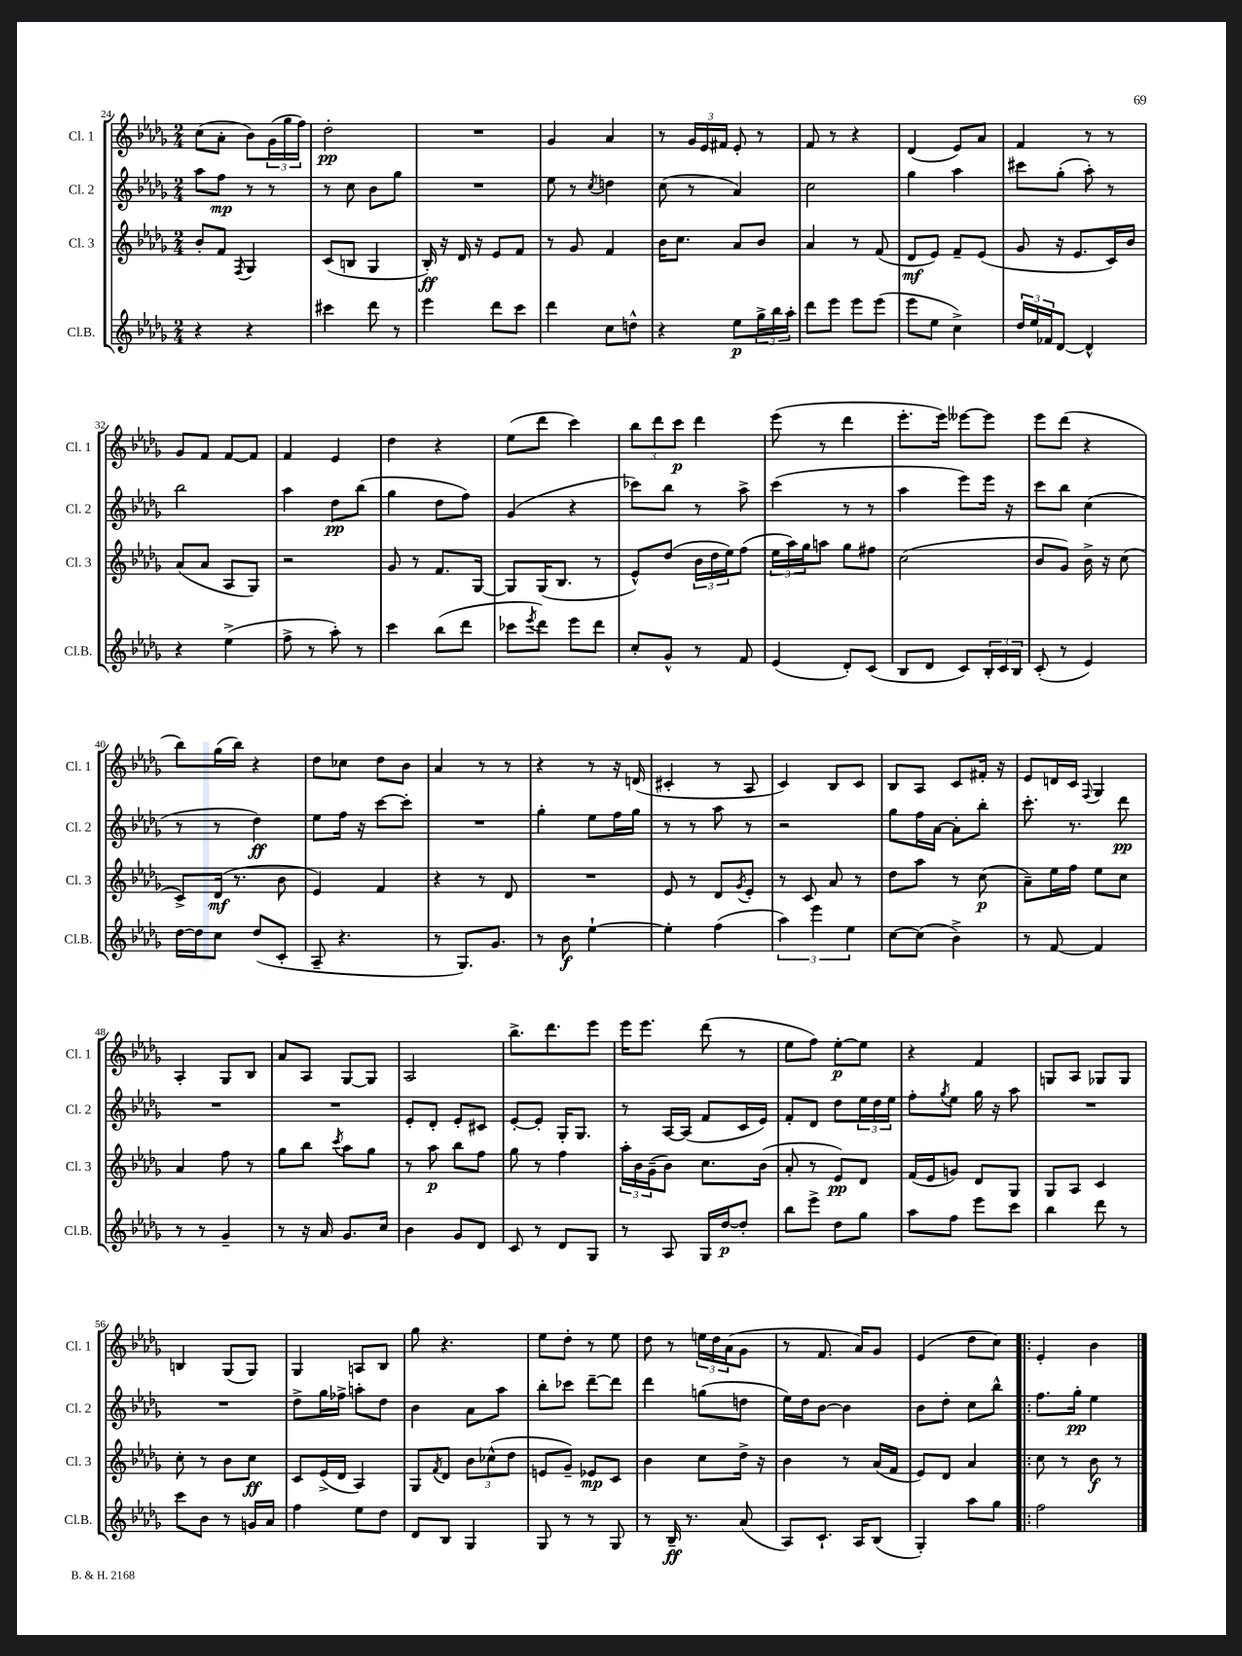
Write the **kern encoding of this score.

**kern	**kern	**kern	**kern
*staff4	*staff3	*staff2	*staff1
*clefG2	*clefG2	*clefG2	*clefG2
*k[b-e-a-d-g-]	*k[b-e-a-d-g-]	*k[b-e-a-d-g-]	*k[b-e-a-d-g-]
*M2/4	*M2/4	*M2/4	*M2/4
4r	8b-'	8aa-	(8cc
.	8f	8ff	8a-'
.	8qF	.	.
4r	4G-	8r	8b-)
.	.	8r	(24g-
.	.	.	24gg-
.	.	.	24ff)
=	=	=	=
4ccc#	(8c	8r	2dd-'
.	8B	8cc	.
8ddd-	4G-	8b-	.
8r	.	8gg-	.
=	=	=	=
4eee-	16B-')	2r	2r
.	16r	.	.
.	16d-	.	.
.	16r	.	.
8ddd-	8e-	.	.
8ccc	8f	.	.
=	=	=	=
4ddd-	8r	8ee-	4g-
.	8g-	8r	.
.	.	8qcc	.
8cc	4f	4dd	4a-
8dd^^	.	.	.
=	=	=	=
4r	16b-	(8cc	8r
.	8.cc	.	.
.	.	8r	24g-
.	.	.	24e-
.	.	.	24f#
8ee-	8a-	4a-)	8e-'
24gg-^	8b-	.	8r
24bb-	.	.	.
24aa-'	.	.	.
=	=	=	=
8ddd-	4a-	2cc	8f
8eee-	.	.	8r
8eee-	8r	.	4r
(8eee-	(8f	.	.
=	=	=	=
8eee-	8d-	4gg-	(4d-
8ee-	8e-)	.	.
4cc^)	8f~	4aa-	8e-)
.	(8e-	.	8a-
=	=	=	=
24dd-	8g-	8ccc#	4f
24ee-	.	.	.
24f-	.	.	.
[8d-	16r	(8gg-'	.
.	8.e-	.	.
4d-^^]	.	8aa-')	8r
.	16c)	8r	8r
.	16b-	.	.
=	=	=	=
4r	(8a-	2bb-	8g-
.	8a-	.	8f
(4ee-^	8A-	.	[8f
.	8G-)	.	8f]
=	=	=	=
8ff^	2r	4aa-	4f
8r	.	.	.
8aa-')	.	8dd-	4e-
8r	.	(8bb-	.
=	=	=	=
4ccc	8g-	4gg-	4dd-
.	8r	.	.
(8bb-	8.f	8dd-	4r
8ddd-	.	8ff)	.
.	[16G-	.	.
=	=	=	=
8ccc-	8G-]	(4g-	(8ee-
8qeee-	.	.	.
8ddd-)	(16G-	.	8ddd-
.	8.B-	.	.
8eee-	.	4r	4ccc)
8ddd-	8r	.	.
=	=	=	=
8cc'	8e-^^)	8ccc-)	12bb-
.	.	.	12ddd-
8g-^^	(8dd-	8bb-	.
.	.	.	12ccc
8r	24b-	8r	4ddd-
.	24dd-	.	.
.	24ee-)	.	.
8f	(8ff	8aa-^	.
=	=	=	=
(4e-	24ee-	(4ccc	(8eee-
.	24aa-)	.	.
.	24gg-	.	.
.	8aa	.	8r
8d-')	8gg-	8r	4ddd-
(8c	8ff#	8r	.
=	=	=	=
8B-	(2cc	4aa-	8.eee-'
8d-	.	.	.
.	.	.	16eee-)
8c)	.	8eee-)	[8eee--
24B-'	.	16eee-	8eee--]
24c	.	.	.
.	.	16r	.
24B-	.	.	.
=	=	=	=
(8c'	8b-	8ccc	8eee-
8r	8g-)	8bb-	(8ddd-
4e-)	16b-^	(4cc	4r
.	16r	.	.
.	(8cc	.	.
=	=	=	=
[16dd-	8c^)	8r	8bb-)
16dd-]	.	.	.
8cc	(16d-	8r	(16gg-
.	8.r	.	16bb-)
(8dd-	.	4dd-)	4r
8c'	8b-	.	.
=	=	=	=
8A-~	4e-)	8ee-	8dd-
4.r	.	16ff	8cc-
.	.	16r	.
.	4f	[8ccc	8dd-
.	.	8ccc']	8b-
=	=	=	=
8r	4r	2r	4a-
8.G-)	.	.	.
.	8r	.	8r
8.g-	.	.	.
.	8d-	.	8r
=	=	=	=
8r	2r	4gg-'	4r
8b-	.	.	.
[4ee-`	.	8ee-	8r
.	.	16ff	16r
.	.	16gg-	(16d
=	=	=	=
4ee-']	8e-	8r	4c#'
.	8r	8r	.
(4ff	8d-	8aa-	8r
.	8qg-	.	.
.	8e-'	8r	8A-
=	=	=	=
6aa-)	8r	2r	4c)
.	8c	.	.
6eee-	.	.	.
.	8a-	.	8B-
6ee-	.	.	.
.	8r	.	8c
=	=	=	=
[8cc	8dd-	8gg-	8B-
(8cc]	8aa-	16ff	8A-
.	.	[16a-	.
4b-^)	8r	8a-']	8c
.	(8cc	8bb-'	16f#'
.	.	.	16r
=	=	=	=
8r	8a-~)	8.ccc'	8e-
[8f	16ee-	.	16d
.	16ff	8.r	16c
.	.	.	8qqF
4f]	8ee-	.	4G-
.	8cc	8ddd-	.
=	=	=	=
8r	4a-	2r	4A-'
8r	.	.	.
4g-~	8ff	.	8G-
.	8r	.	8B-
=	=	=	=
8r	8gg-	2r	8a-
16r	8bb-	.	8A-
16a-	.	.	.
.	8qccc	.	.
8.g-	8aa-	.	[8G-
.	8gg-	.	8G-]
16cc	.	.	.
=	=	=	=
4b-	8r	8e-'	2A-
.	8aa-	8d-'	.
8g-	8bb-	8e-'	.
8d-	8ff	8c#	.
=	=	=	=
8c	8gg-	[8e-'	8.bb-^
8r	8r	8e-']	.
.	.	.	8.ddd-
8d-	4ff	16G-'	.
.	.	8.G-	.
8G-	.	.	8eee-
=	=	=	=
8r	24aa-'	8r	16eee-
.	24b-	.	.
.	.	.	8.eee-
.	(24g-~	.	.
8A-	8b-)	[16A-	.
.	.	(16A-]	.
16G-	8.cc	8f	(8ddd-
[16dd-	.	.	.
8dd-']	.	16c	8r
.	(16b-	16e-)	.
=	=	=	=
8bb-	8a-'	8f'	8ee-
8eee-^	8r	8d-	8ff)
8dd-	8e-)	8dd-	[8ee-'
8gg-	8d-	24ee-	8ee-]
.	.	24dd-	.
.	.	24ee-	.
=	=	=	=
8aa-	(16f	8ff'	4r
.	16e-	.	.
.	.	8qgg-	.
8ff	8g)	8ee-	.
8eee-	8d-	16gg-	4f
.	.	16r	.
8ccc	8G-	8aa-	.
=	=	=	=
4bb-	8G-	2r	8G
.	8A-	.	8A-
8ddd-	4c	.	8G-
8r	.	.	8G-
=	=	=	=
8ccc	8cc'	2r	4B
8b-	8r	.	.
8r	8b-	.	(8G-
16g	8cc	.	8G-)
16a-	.	.	.
=	=	=	=
4ff	8c	8dd-^	4G-
.	(16e-^	16gg-	.
.	16d-	16ff-^	.
8ee-	4A-)	8aa'	8A
8dd-	.	8dd-	8B-
=	=	=	=
8d-	8G-	4b-	8gg-
.	8qf	.	.
8B-	8d-	.	4.r
4G-	12b-	8a-	.
.	(12cc-^^	.	.
.	.	8aa-	.
.	12dd-	.	.
=	=	=	=
8G-	8e	8bb-'	8ee-
8r	8g-~)	8ccc-	8dd-'
8r	8e-	[8ddd-~	8r
8G-	8c	8ddd-]	8ee-
=	=	=	=
8r	4b-	4ddd-	8dd-
16B-~	.	.	8r
8.r	.	.	.
.	8cc	(8gg	24ee
.	.	.	24dd-
.	.	.	(24a-
(8a-	16dd-^	8dd	8g-
.	16r	.	.
=	=	=	=
8A-)	4b-	16ee-)	8r
.	.	16dd-	.
8.c`	.	[8b-	8.f
.	8r	4b-]	.
16A-	.	.	16a-)
(8B-	(16a-	.	8g-
.	16f	.	.
=	=	=	=
4G-')	8e-)	8b-	(4e-
.	8d-	8dd-'	.
8aa-	4a-	8cc	8dd-
8gg-	.	8bb-^^	8cc)
=!|:	=!|:	=!|:	=!|:
2ff	8cc	8.ff	4e-'
.	8r	.	.
.	.	16gg-'	.
.	8b-	4ee-	4b-
.	8r	.	.
==	==	==	==
*-	*-	*-	*-
